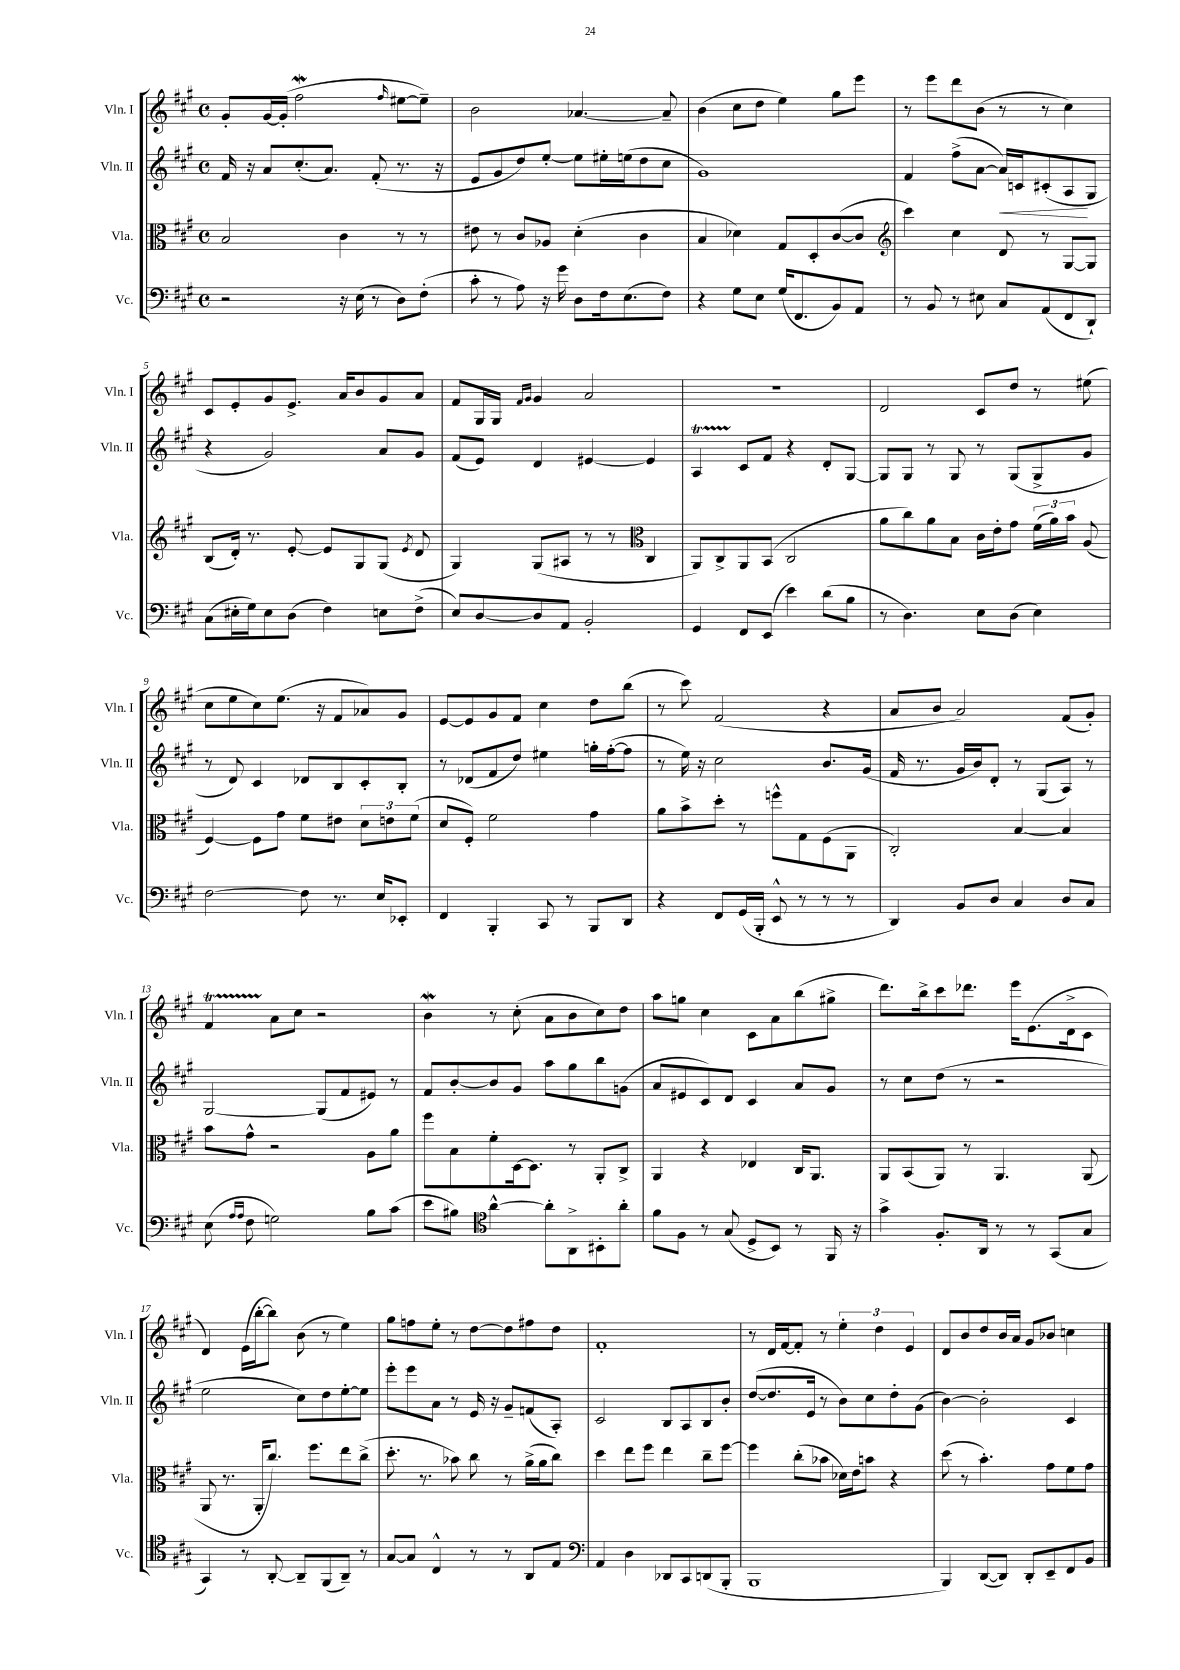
<<
\new StaffGroup <<
\new Staff = "s0" \with { instrumentName = "Vln. I" shortInstrumentName = "Vln. I" } {
    \clef treble \key a \major \defaultTimeSignature \time 4/4
    \autoBeamOff gis'8[-. gis'16~ gis'16]-.( fis''2\mordent \grace { fis''16 } eis''8[~ eis''8]--) |
    b'2 aes'4.~ aes'8-- |
    b'4( cis''8[ d''8] e''4) gis''8[ e'''8] |
    r8 e'''8[ d'''8 b'8]( r8 r8 cis''4) |
    cis'8[ e'8-. gis'8 e'8.]-> a'16[ b'8 gis'8 a'8] |
    fis'8[ gis16 gis16] \grace { fis'16[ gis'16] } gis'4 a'2 |
    R1 |
    d'2 cis'8[ d''8] r8 eis''8( |
    cis''8[ e''8 cis''8) e''8.]( r16 fis'8[ aes'8) gis'8] |
    e'8[~ e'8 gis'8 fis'8] cis''4 d''8[ b''8]( |
    r8 cis'''8) fis'2( r4 |
    a'8[ b'8] a'2) fis'8[( gis'8]-.) |
    fis'4\startTrillSpan a'8[\stopTrillSpan cis''8] r2 |
    b'4\mordent r8 cis''8-.( a'8[ b'8 cis''8) d''8] |
    a''8[ g''8] cis''4 cis'8[ a'8 b''8( gis''8]-> |
    d'''8.[) b''16-> cis'''8 des'''8.] e'''16[ e'8.( d'16-> cis'8] |
    d'4) e'16[( b''16~-. b''8]) b'8( r8 e''4) |
    gis''8[ f''8 e''8]-. r8 d''8[~ d''8 fis''8 d''8] |
    fis'1-. |
    r8 d'16[ fis'16~ fis'8]-. r8 \tuplet 3/2 { e''4-. d''4 e'4 } |
    d'8[ b'8 d''8 b'16 a'16] gis'8[ bes'8] c''4 \bar "|." |
}
\new Staff = "s1" \with { instrumentName = "Vln. II" shortInstrumentName = "Vln. II" } {
    \clef treble \key a \major \defaultTimeSignature \time 4/4
    \autoBeamOff fis'16 r16 a'8[ cis''8.-.( a'8.]) fis'8-.( r8. r16 |
    e'8[ gis'8 d''8) e''8]~-. e''8[ eis''16-. e''16( d''8 cis''8] |
    gis'1) |
    fis'4 fis''8[->( a'8]~ a'16[\<) c'16 cis'8-.( a8\! gis8] |
    r4 gis'2) a'8[ gis'8] |
    fis'8[( e'8]) d'4 eis'4~ eis'4 |
    a4\startTrillSpan cis'8[\stopTrillSpan fis'8] r4 d'8[-. gis8]~ |
    gis8[ gis8] r8 gis8 r8 gis8[( gis8-> gis'8] |
    r8 d'8) cis'4 des'8[ b8 cis'8-. b8]-. |
    r8 des'8[( fis'8 d''8]) eis''4 g''16[-. fis''16~-.( fis''8] |
    r8 e''16) r16 cis''2 b'8.[ gis'16]( |
    fis'16 r8. gis'16[ b'16) d'8]-. r8 gis8[( a8]) r8 |
    gis2~ gis8[( fis'8 eis'8]) r8 |
    fis'8[ b'8~-. b'8 gis'8] a''8[ gis''8 b''8 g'8]( |
    a'8[ eis'8 cis'8) d'8] cis'4 a'8[ gis'8] |
    r8 cis''8[ d''8]( r8 r2 |
    e''2 cis''8[) d''8 e''8~-. e''8] |
    e'''8[-. e'''8 a'8] r8 e'16 r16 gis'8[-- f'8( a8]-.) |
    cis'2 b8[ a8 b8 b'8]-. |
    d''8[~( d''8. e'16] r8 b'8[) cis''8 d''8-. gis'8]( |
    b'4~) b'2-. cis'4 \bar "|." |
}
\new Staff = "s2" \with { instrumentName = "Vla." shortInstrumentName = "Vla." } {
    \clef alto \key a \major \defaultTimeSignature \time 4/4
    \autoBeamOff b2 cis'4 r8 r8 |
    eis'8 r8 cis'8[ aes8] d'4-.( cis'4 |
    b4 des'4) gis8[ d8-. cis'8~( cis'8] |
    \clef treble cis'''4) cis''4 d'8 r8 gis8[~ gis8] |
    b8[( d'16]-.) r8. e'8~-. e'8[ gis8 gis8]( \acciaccatura { e'8 } d'8 |
    gis4) gis8[( ais8] r8 r8 \clef alto cis4 |
    a,8[) cis8-> a,8 b,8]( cis2 |
    a'8[ cis''8) a'8 b8] cis'16[ e'16-. gis'8] \tuplet 3/2 { fis'16[( a'16) b'16] } a8( |
    fis4~) fis8[ gis'8] fis'8[ eis'8] \tuplet 3/2 { d'8[ e'8 fis'8]( } |
    d'8[ fis8]-.) fis'2 gis'4 |
    a'8[ b'8-> d''8]-. r8 f''8[-^ gis8 fis8( a,8] |
    cis2-.) b4~ b4 |
    b'8[ gis'8]-^ r2 a8[ a'8] |
    fis''8[ b8 fis'8-. d16~ d8.] r8 a,8[-. cis8]-> |
    a,4 r4 ees4 cis16[ a,8.] |
    a,8[ b,8( a,8]) r8 a,4. a,8( |
    a,8 r8. a,16[-. cis''8.]) fis''8.[ e''8 cis''8]->( |
    d''8.-. r8. bes'8) cis''8 r8 a'16[->( a'16 cis''8]) |
    d''4 e''8[ fis''8] e''4 cis''8[-- fis''8]~ |
    fis''4 cis''8[-.( bes'8] des'16[) e'16 b'8] r4 |
    d''8( r8 b'4.-.) gis'8[ fis'8 gis'8] \bar "|." |
}
\new Staff = "s3" \with { instrumentName = "Vc." shortInstrumentName = "Vc." } {
    \clef bass \key a \major \defaultTimeSignature \time 4/4
    \autoBeamOff r2 r16 e16( r8 d8[) fis8]-.( |
    cis'8-. r8 a8) r16 gis'16 d8[ fis16 e8.( fis8]) |
    r4 gis8[ e8] gis16[( fis,8. b,8) a,8] |
    r8 b,8 r8 eis8 cis8[ a,8( fis,8 d,8]-!) |
    cis8[( eis16-. gis16) eis8 d8]( fis4) e8[ fis8]->( |
    e8[) d8~ d8 a,8] b,2-. |
    gis,4 fis,8[ e,8]( e'4) d'8[( b8] |
    r8 d4.) e8[ d8]( e4) |
    fis2~ fis8 r8. e16[ ees,8]-. |
    fis,4 b,,4-. cis,8 r8 b,,8[ d,8] |
    r4 fis,8[ gis,16( b,,16]-. e,8-^ r8 r8 r8 |
    d,4) b,8[ d8] cis4 d8[ cis8] |
    e8( \grace { a16[ a16] } fis8 g2) b8[ cis'8]( |
    e'8[ bis8]) \clef tenor a'4~-^ a'8[-. a,8-> bis,8-. a'8]-. |
    fis'8[ fis8] r8 gis8( d8[-> b,8]) r8 fis,16 r16 |
    gis'4-> fis8.[-. a,16] r8 r8 gis,8[( gis8] |
    gis,4) r8 a,8~-. a,8[-- fis,8( a,8]--) r8 |
    gis8[~ gis8] cis4-^ r8 r8 a,8[ e8] |
    \clef bass a,4 d4 des,8[ cis,8 d,8( b,,8]-. |
    b,,1 |
    b,,4) d,8[~( d,8]) d,8[-. e,8-- fis,8 b,8] \bar "|." |
}
>>
>>
